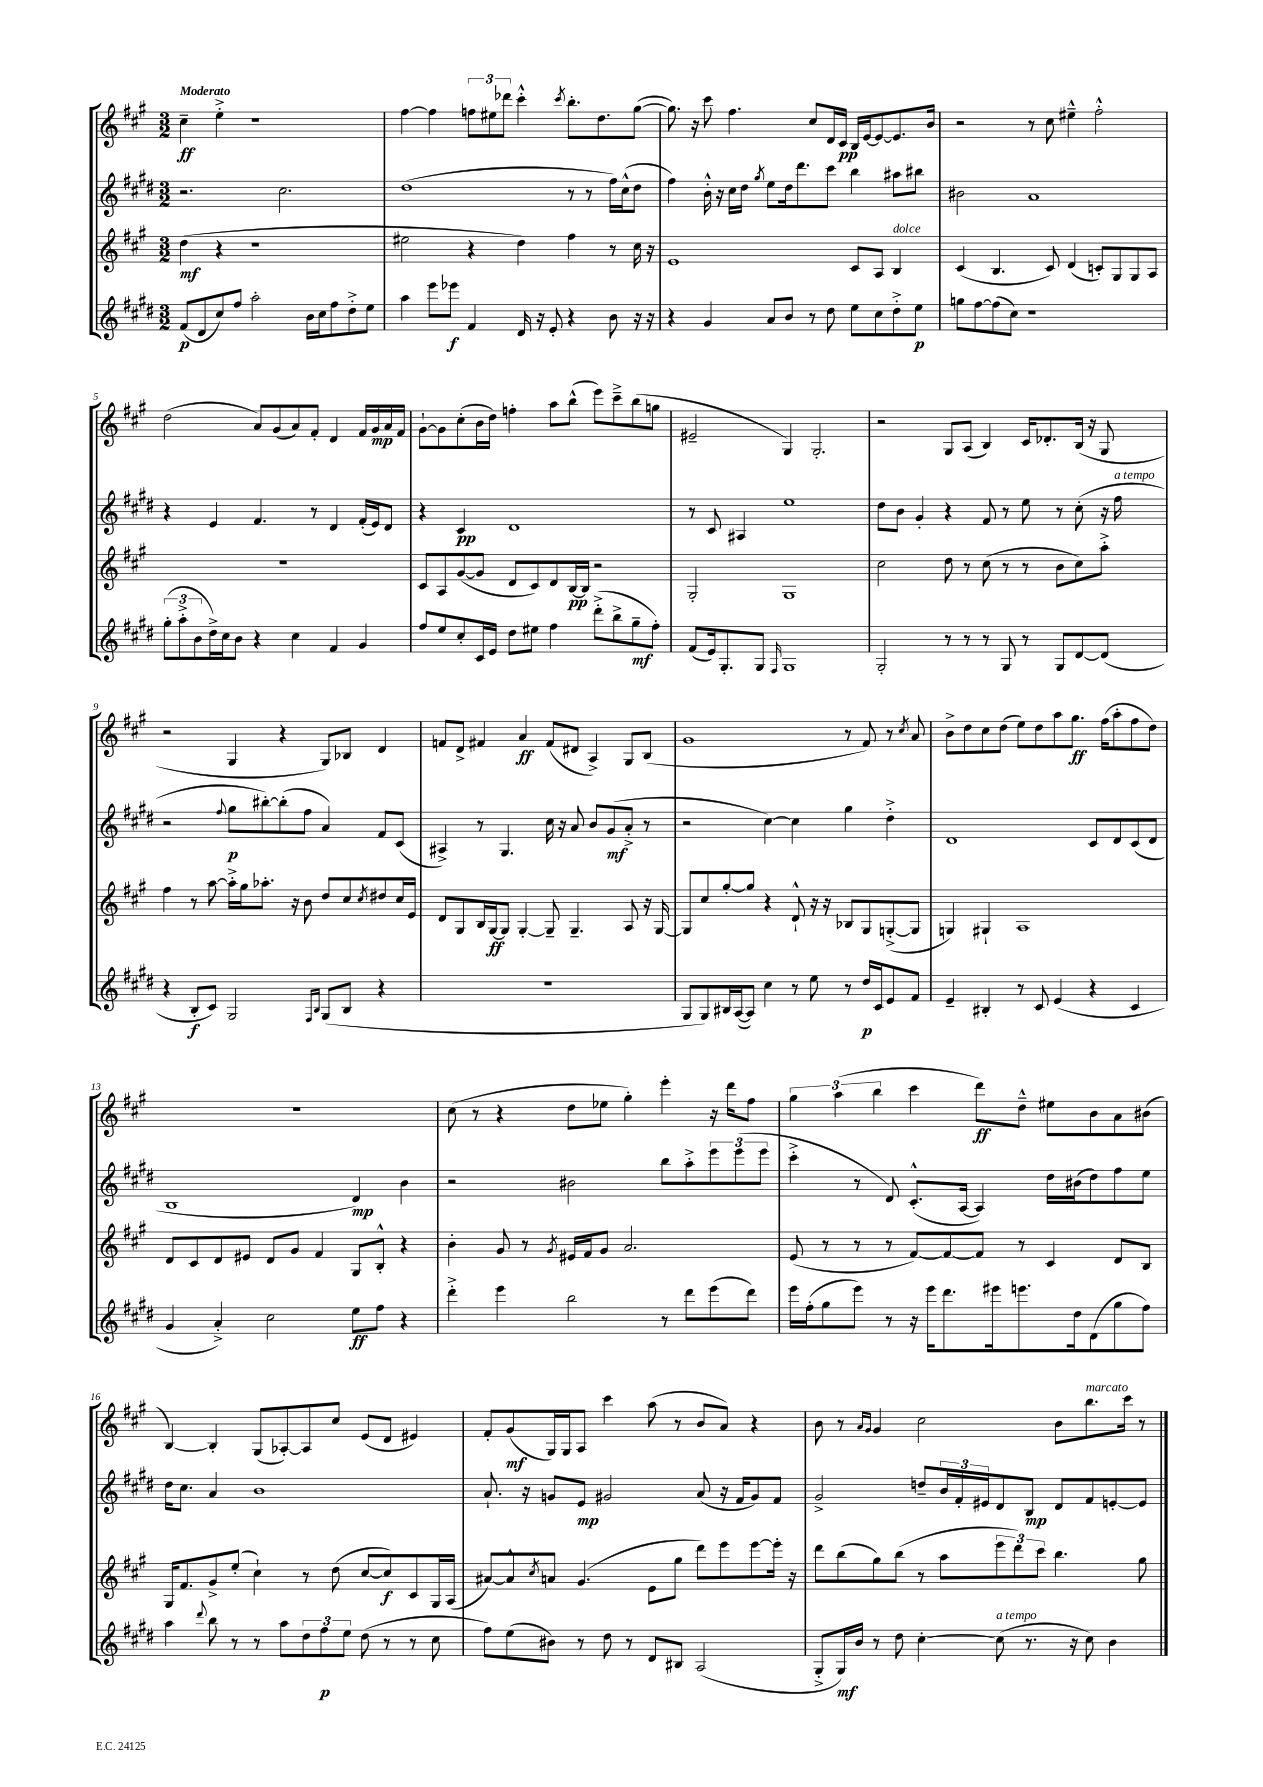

**kern	**kern	**kern	**kern
*staff4	*staff3	*staff2	*staff1
*clefG2	*clefG2	*clefG2	*clefG2
*k[f#c#g#d#]	*k[f#c#g#]	*k[f#c#g#d#]	*k[f#c#g#]
*M3/2	*M3/2	*M3/2	*M3/2
(8f#/L	(4dd\	2.r	4cc#~\
8d#/	.	.	.
8cc#/)	4r	.	4ee'^\
8ff#/J	.	.	.
2aa'\	1r	.	1r
.	.	2.cc#\	.
16b\LL	.	.	.
16cc#\J	.	.	.
8ff#\	.	.	.
8dd#'^\	.	.	.
8ee\J	.	.	.
=	=	=	=
4aa\	2ee#\	(1dd#	[4ff#\
8eee\L	.	.	4ff#\]
8eee-\J	.	.	.
4f#/	4r	.	12ff\L
.	.	.	12ee#\
.	.	.	12ddd-\J
16d#/	4dd\)	.	4ccc#'^^\
16r	.	.	.
8e'/	.	.	.
.	.	.	8qccc#/
4r	4ff#\	8r	8.bb'\L
.	.	8r	.
.	.	.	8.dd\
8b\	8r	16ff#\LL)	.
.	.	(16cc#^^\J	.
16r	16cc#\	8dd#\J	([8gg#\J
16r	16r	.	.
=	=	=	=
4r	1e	4ff#\)	8.gg#\])
.	.	.	16r
4g#/	.	16b'^^\	8ccc#\
.	.	16r	.
.	.	16cc#\LL	4.ff#\
.	.	16dd#\JJ	.
.	.	8qgg#/	.
8a/L	.	8ee\L	.
8b/J	.	16dd#\k	.
.	.	8.ddd#\	.
8r	.	.	8cc#/L
8dd#\	.	8ccc#\J	16d/L
.	.	.	16c#/JJ
8ee\L	8c#/L	4bb\	16B/LL
.	.	.	[16e/J
8cc#\	8A/J	.	8e/_
8dd#'^\	4B/	8aa#\L	8.e/]
8ee\J	.	8bb#\J	.
.	.	.	16b/Jk
=	=	=	=
8gg\L	(4c#/	2b#\	2r
[8ff#\	.	.	.
(8ff#\]	4.B/	.	.
8cc#\J)	.	.	.
1r	.	1a	8r
.	8c#/)	.	8cc#\
.	(4d/	.	4ee#~^^\
.	8c'/L)	.	2ff#'^^\
.	8G#/	.	.
.	8G#/	.	.
.	8A/J	.	.
=	=	=	=
(12gg#'\L	1.r	4r	(2dd\
12aa'^\	.	.	.
12b\	.	.	.
16dd#^\L)	.	4e/	.
16cc#\J	.	.	.
8b\J	.	.	.
4r	.	4.f#/	8a/L)
.	.	.	(8g#/
4cc#\	.	.	8a/)
.	.	8r	8f#'/J
4f#/	.	4d#/	4d/
4g#/	.	(16f#'/LL	16f#/LL
.	.	16e/J)	16g#/
.	.	8d#/J	16a/
.	.	.	16f#/JJ
=	=	=	=
8ff#/L	8c#/L	4r	[8g#`\L
8ee/	8A/	.	8g#\]
8cc#'/	([8g#/	4c#/	(8cc#'\
16c#/L	8g#/]J	.	16b\L
16e/JJ	.	.	16dd\JJ)
8dd#\L	8d/L	1d#	4ff'\
8ee#\J	8c#/)	.	.
4ff#\	8d/	.	8aa\L
.	[16B/L	.	(8bb^^\J
.	16B/]JJ	.	.
(8ddd#'^\L	2r	.	8eee\L)
8bb^\	.	.	8ccc#~^\
8gg#~\	.	.	(8bb\
8ff#'\J)	.	.	8gg\J
=	=	=	=
(8f#/L	2G#'/	8r	2e#~/
16e/k)	.	8c#/	.
8.G#'/	.	.	.
.	.	4A#/	.
8G#/J	.	.	.
16qqF#/	.	.	.
1G#	1G#	1ee	4G#/)
.	.	.	2.G#'/
=	=	=	=
2G#'/	2cc#\	8dd#\L	2r
.	.	8b\J	.
.	.	4g#'/	.
8r	8dd\	4r	8G#/L
8r	8r	.	(8A/J
8r	(8cc#\	8f#/	4B/)
8G#/	8r	8r	.
8r	8r	8ee\	16c#/LK
.	.	.	8.d-'/
8G#/L	8b\L	8r	.
[8d#/	8cc#\)	(8cc#'\	(16B/Jk
.	.	.	16r
(8d#/]J	8aa'^\J	16r	8G#/
.	.	16ff#\	.
=	=	=	=
4r	4ff#\	2r	2r
8B'/L	8r	.	.
8c#/J)	[8aa\	.	.
.	.	8qqff#/	.
2G#/	16aa'^\]LL	8gg#\L	4G#/
.	16gg#\J	.	.
.	8.aa-'\J	[8bb#'\)	.
.	.	(8bb#'\]	4r
.	16r	.	.
.	8b\	8ff#\J	.
16qqF#/LL	.	.	.
16qqB/JJ	.	.	.
(8G#/L	8dd/L	4a/)	8G#/L)
8B/J	8cc#/	.	8B-/J
.	8qcc#/	.	.
4r	8dd#/	8f#/L	4d/
.	16cc#/L	(8c#/J	.
.	16e/JJ	.	.
=	=	=	=
1.r	8d/L	4A#^/)	8f/L
.	8G#/	.	8d^/J
.	16B/L	8r	4f#/
.	[16G#/J	.	.
.	8G#/]J	4.G#/	.
.	[4G#'/	.	4a/
.	8G#~/]	16cc#\	(8f#/L
.	.	16r	.
.	4.G#~/	8a/	8d#/J
.	.	8b/L	4A^/)
.	.	(8g#/	.
.	8A/	8a'^/J	8G#/L
.	16r	8r	(8B/J
.	[16G#/	.	.
=	=	=	=
8G#/L	8G#/]L	2r	1g#
8G#/)	8cc#/	.	.
16B#/L	[8gg#'/	.	.
([16A/J	.	.	.
8A/]J)	8gg#/]J	.	.
4cc#\	4r	[4cc#\)	.
8r	8d`^^/	4cc#\]	.
8ee\	16r	.	.
.	16r	.	.
8r	8B-/L	4gg#\	8r
16dd#/LL	8G#/	.	8f#/)
16c#/J	.	.	.
8e/	([8G'^/	4dd#'^\	8r
.	.	.	8qcc#/
8f#/J	8G/]J	.	8a/
=	=	=	=
4e~/	4G/)	1d#	8b^\L
.	.	.	8dd\
4B#'/	4G#`/	.	8cc#\
.	.	.	(8dd\J
8r	1A	.	8ee\L)
8c#/	.	.	8dd\
(4e/	.	.	8aa\
.	.	.	8.gg#\J
4r	.	8c#/L	.
.	.	.	(16ff#\LK
.	.	8d#/	8aa'\
4c#/	.	(8c#/	8ff#\
.	.	8d#/J	8dd\J)
=	=	=	=
4g#/	8d/L	1B	1.r
.	8c#/	.	.
4a'^/)	8d/	.	.
.	8e#/J	.	.
2cc#\	8d/L	.	.
.	8g#/J	.	.
.	4f#/	.	.
8ee\L	8G#/L	4d#/)	.
8ff#\J	8B'^^/J	.	.
4r	4r	4b\	.
=	=	=	=
4ddd#'^\	4b'\	2r	(8cc#\
.	.	.	8r
4eee\	8g#/	.	4r
.	8r	.	.
.	8qg#/	.	.
2bb\	16e#/LL	2b#\	8dd\L
.	16f#/J	.	.
.	8g#/J	.	8ee-\J
.	2.a/	.	4gg#'\)
8r	.	8bb\L	4eee'\
8ddd#\L	.	8aa'^\	.
(8eee\	.	12eee\	16r
.	.	.	16ddd\LK
.	.	(12eee\	.
8ddd#\J)	.	.	8ff#\J
.	.	12eee\J	.
=	=	=	=
16eee\LL	(8e/	4ccc#'^\	6gg#\
(16ff#'\J	.	.	.
8gg#\	8r	.	.
.	.	.	(6aa\
8eee\J)	8r	8r	.
.	.	.	6bb\
8r	8r	8d#/)	.
16r	[8f#/L)	(8.c#'^^/L	4ccc#\
16eee\LK	.	.	.
8.ddd#\	8f#/_	.	.
.	.	[16A/Jk	.
.	8f#/]J	4A/])	8ddd\L)
16eee#\k	.	.	.
8.eee\	8r	.	8dd~^^\J
.	4c#/	16dd#\LL	8ee#\L
16dd#\k	.	(16b#\J	.
(8d#\	.	8dd#\)	8b\
8gg#\	8d/L	8ff#\	8a\
8ff#\J)	8B/J	8ee\J	(8b#\J
=	=	=	=
4aa\	16G#/LK	16dd#\LK	[4B/)
.	8.f#/	8.cc#\J	.
8qqddd#/	.	.	.
8bb\	8g#^/	4a/	4B'/]
8r	(8ee'/J	.	.
8r	4cc#`\)	1b	(8G#/L
8aa\L	.	.	[8A-'/)
12dd#\	8r	.	8A-/]
12ff#\	.	.	.
.	(8dd\	.	8cc#/J
12ee\J	.	.	.
(8dd#\	[8cc#/L	.	(8e/L
8r	8cc#/])	.	8d/J
8r	8c#/	.	4e#/)
8cc#\	16G#/L	.	.
.	(16A/JJ	.	.
=	=	=	=
8ff#\L)	[8a#/L)	8.a`/	8f#'/L
(8ee\	8a#^^/]	.	(8g#/
.	.	16r	.
.	8qcc#/	.	.
8b#\J)	8a/J	8g/L	16G#/L)
.	.	.	16G#/J
8r	(4.g#/	8e/J	8A/J
8dd#\	.	2g#/	4ccc#\
8r	.	.	.
8d#/L	8e\L	.	(8aa\
8B#/J	8gg#\J	.	8r
(2A/	8ddd\L)	(8a/	8b/L
.	8eee\	16r	8a/J)
.	.	16f#/LK	.
.	[8eee\	8g#/)	4r
.	16eee'\]Jk	8f#/J	.
.	16r	.	.
=	=	=	=
8G#'^/L	8ddd\L	2g#^/	8b\
16G#/L)	(8bb\	.	8r
16b/JJ	.	.	.
.	.	.	16qqa/LL
.	.	.	16qqg#/JJ
8r	8gg#\)	.	4g#/
8dd#\	(8bb\J	.	.
[4cc#'\	8r	8dd~/L	2cc#\
.	8aa\L	24b/L	.
.	.	24f#'/	.
.	.	24e#/J	.
(8cc#\]	12eee\	8d#/	.
.	12ddd\)	.	.
8.r	.	8B/J	.
.	12ccc#\J	.	.
.	4.bb\	8d#/L	8b\L
16r	.	.	.
8cc#\)	.	8f#/	8.bb\
4b\	.	[8e'/	.
.	.	.	16ccc#\Jk
.	8gg#\	8e/]J	8r
==	==	==	==
*-	*-	*-	*-
